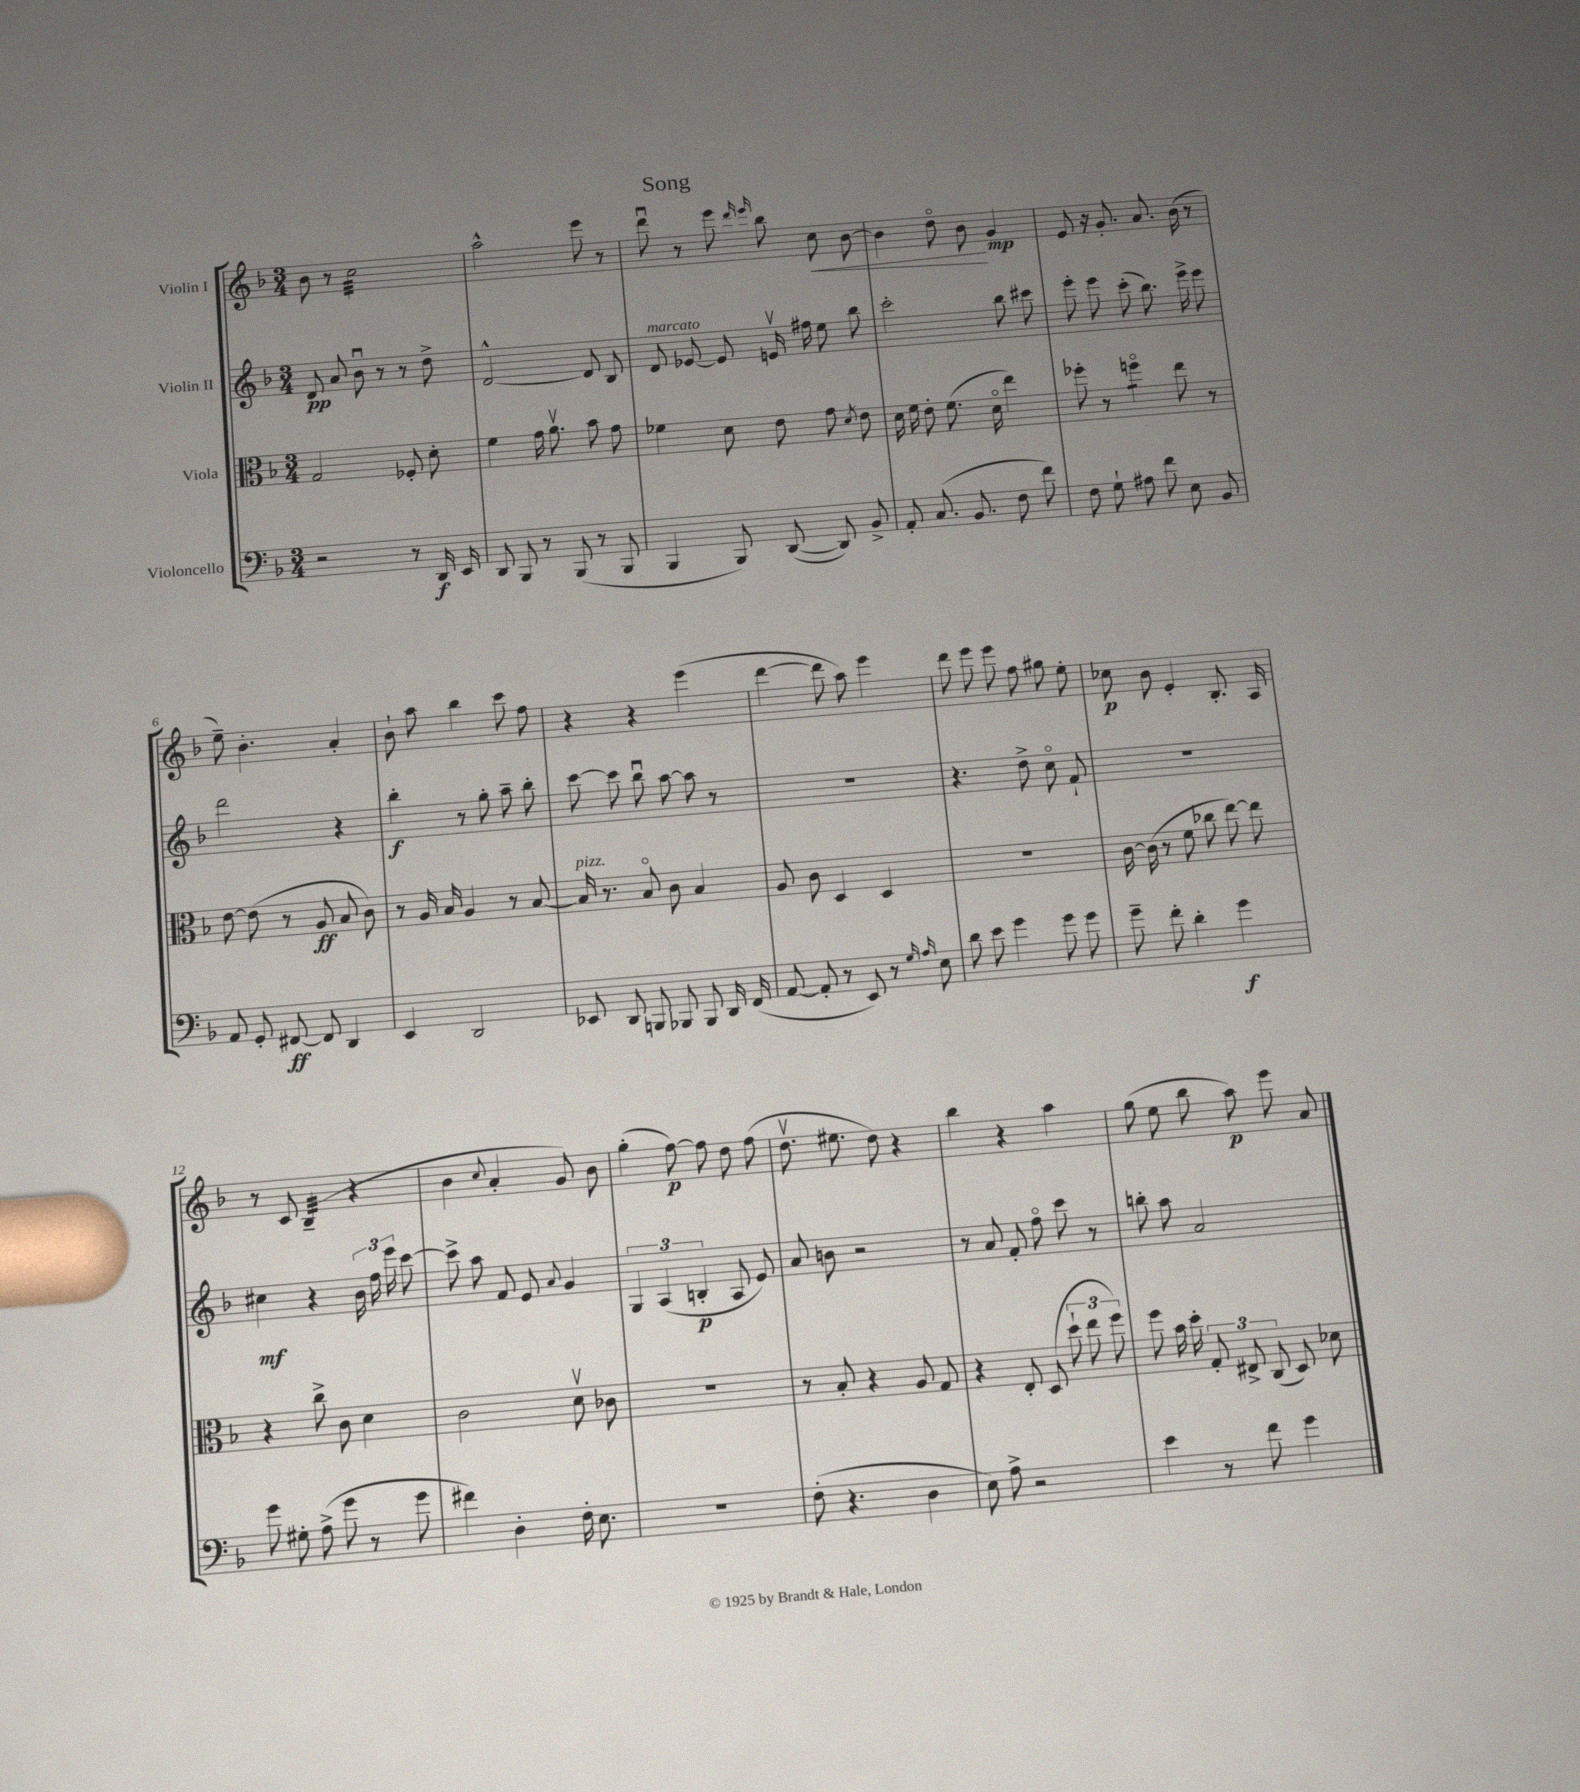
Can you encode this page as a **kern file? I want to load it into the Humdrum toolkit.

**kern	**kern	**kern	**kern
*staff4	*staff3	*staff2	*staff1
*clefF4	*clefC3	*clefG2	*clefG2
*k[b-]	*k[b-]	*k[b-]	*k[b-]
*M3/4	*M3/4	*M3/4	*M3/4
2r	2G	8d	8b-
.	.	8a	8r
.	.	8b-u	2cc
.	.	8r	.
8r	8F-'	8r	.
16DD	8d'	8dd^	.
16EE	.	.	.
=	=	=	=
8DD	4f	[2d^^	2aa^^
8BBB-	.	.	.
8r	16g	.	.
.	8.av	.	.
(8BBB-	.	.	.
8r	8b-	8d]	8eee
8BBB-	8g	8B-	8r
=	=	=	=
4BBB-	4f-	8d	8dddu
.	.	[8e-	8r
8BBB-)	8d	8e-]	8eee
.	.	.	16qqddd
.	.	.	16qqeee
([8DD	8e	16ev	8bb-
.	.	16ff#	.
8DD])	8g	8ee	8cc
.	8qd	.	.
8BB-^	8e	8bb-	[8b-
=	=	=	=
8AA'	16d	2ccc'	4b-]
.	16f	.	.
(8.C	8e'	.	.
.	(8.f	.	8ddo
8.BB-	.	.	.
.	.	.	8b-
.	16do	.	.
8F	4ee)	8bb-	4g
8f)	.	8ccc#	.
=	=	=	=
8F	8ff-'	8eee'	8e
8G`	8r	8eee	16r
.	.	.	8.g'
8A#	4ffo	(8ccc'	.
8f	.	8.bb-)	8.a
8E	8ee	.	.
.	.	16eee^	(16b-
8BB-	8r	8eee	8r
=	=	=	=
8AA	[8e	2ddd	8ee~)
8GG'	(8e]	.	4.b-'
[8FF#	8r	.	.
8FF#]	8A	.	.
4DD	8B-	4r	4a'
.	8c)	.	.
=	=	=	=
4EE	8r	4bb-'	8b-`
.	16A	.	8aa
.	16B-	.	.
2DD	4A	8r	4bb-
.	.	8gg'	.
.	8r	8aa~	8ccc
.	[8B-	8bb-'	8ff
=	=	=	=
8EE-	16B-]	[8ccc	4r
.	8.r	.	.
8DD	.	8ccc]	.
8BBB	8B-o	8bb-u	4r
8BBB-	8c	[8aa	.
8BBB-	4B-	8aa]	(4eee
16DD	.	8r	.
(16FF	.	.	.
=	=	=	=
[8AA	8A	2.r	[4ddd
8AA']	8c	.	.
8r	4D	.	8ddd]
8EE)	.	.	8aa)
8r	4D	.	4eee
16qqG	.	.	.
16qqA	.	.	.
8E	.	.	.
=	=	=	=
8d	2.r	4.r	8ddd
8e	.	.	8eee
4g	.	.	8eee
.	.	8dd^	8ff
8g	.	8cco	8gg#
8g	.	8f`	8ee'
=	=	=	=
8g~	[16c	2.r	8cc-
.	(16c]	.	.
8f'	8r	.	8b-
4d'	8f	.	4e'
.	8cc-	.	.
4g	[8ee)	.	8.B-'
.	8ee]	.	.
.	.	.	16A
=	=	=	=
8g	4r	4cc#	8r
8G#'	.	.	8c
(8A^	8cc^	4r	(4B-~
8g	8c	.	.
8r	4d	24b-	4r
.	.	24ff	.
.	.	24eee	.
8g	.	[8ccc	.
=	=	=	=
4f#)	2c	8ccc^]	4b-
.	.	8aa	.
.	.	.	8qqcc
4D'	.	8f	4a'
.	.	8e	.
.	.	8qqa	.
16F'	8dv	4g	8g)
8.E	.	.	.
.	8c-	.	8b-
=	=	=	=
2.r	2.r	6G	(4gg'
.	.	(6A	.
.	.	.	[8ff)
.	.	6B'	.
.	.	.	8ff]
.	.	8A	8dd
.	.	8e)	(8ff
=	=	=	=
(8F'	8r	8a	8.ddv
4.r	8B-'	8b	.
.	.	.	8.ee#
.	4r	2r	.
.	.	.	8dd)
4D	8A	.	4r
.	8G	.	.
=	=	=	=
8E)	4r	8r	4bb-
8A^	.	8a	.
2r	8E'	8f'	4r
.	(8D	8ffo	.
.	12dd`	8ccc	4aa
.	12ee	.	.
.	.	8r	.
.	12ff)	.	.
=	=	=	=
4e	8ff	8bb'	(8gg
.	16b-	8aa	8ee
.	16dd'	.	.
8r	12G'	2a	8bb-
.	12E#^	.	.
8f	.	.	8aa)
.	(12C	.	.
4g	8D)	.	8eee
.	8d-	.	8a
==	==	==	==
*-	*-	*-	*-
